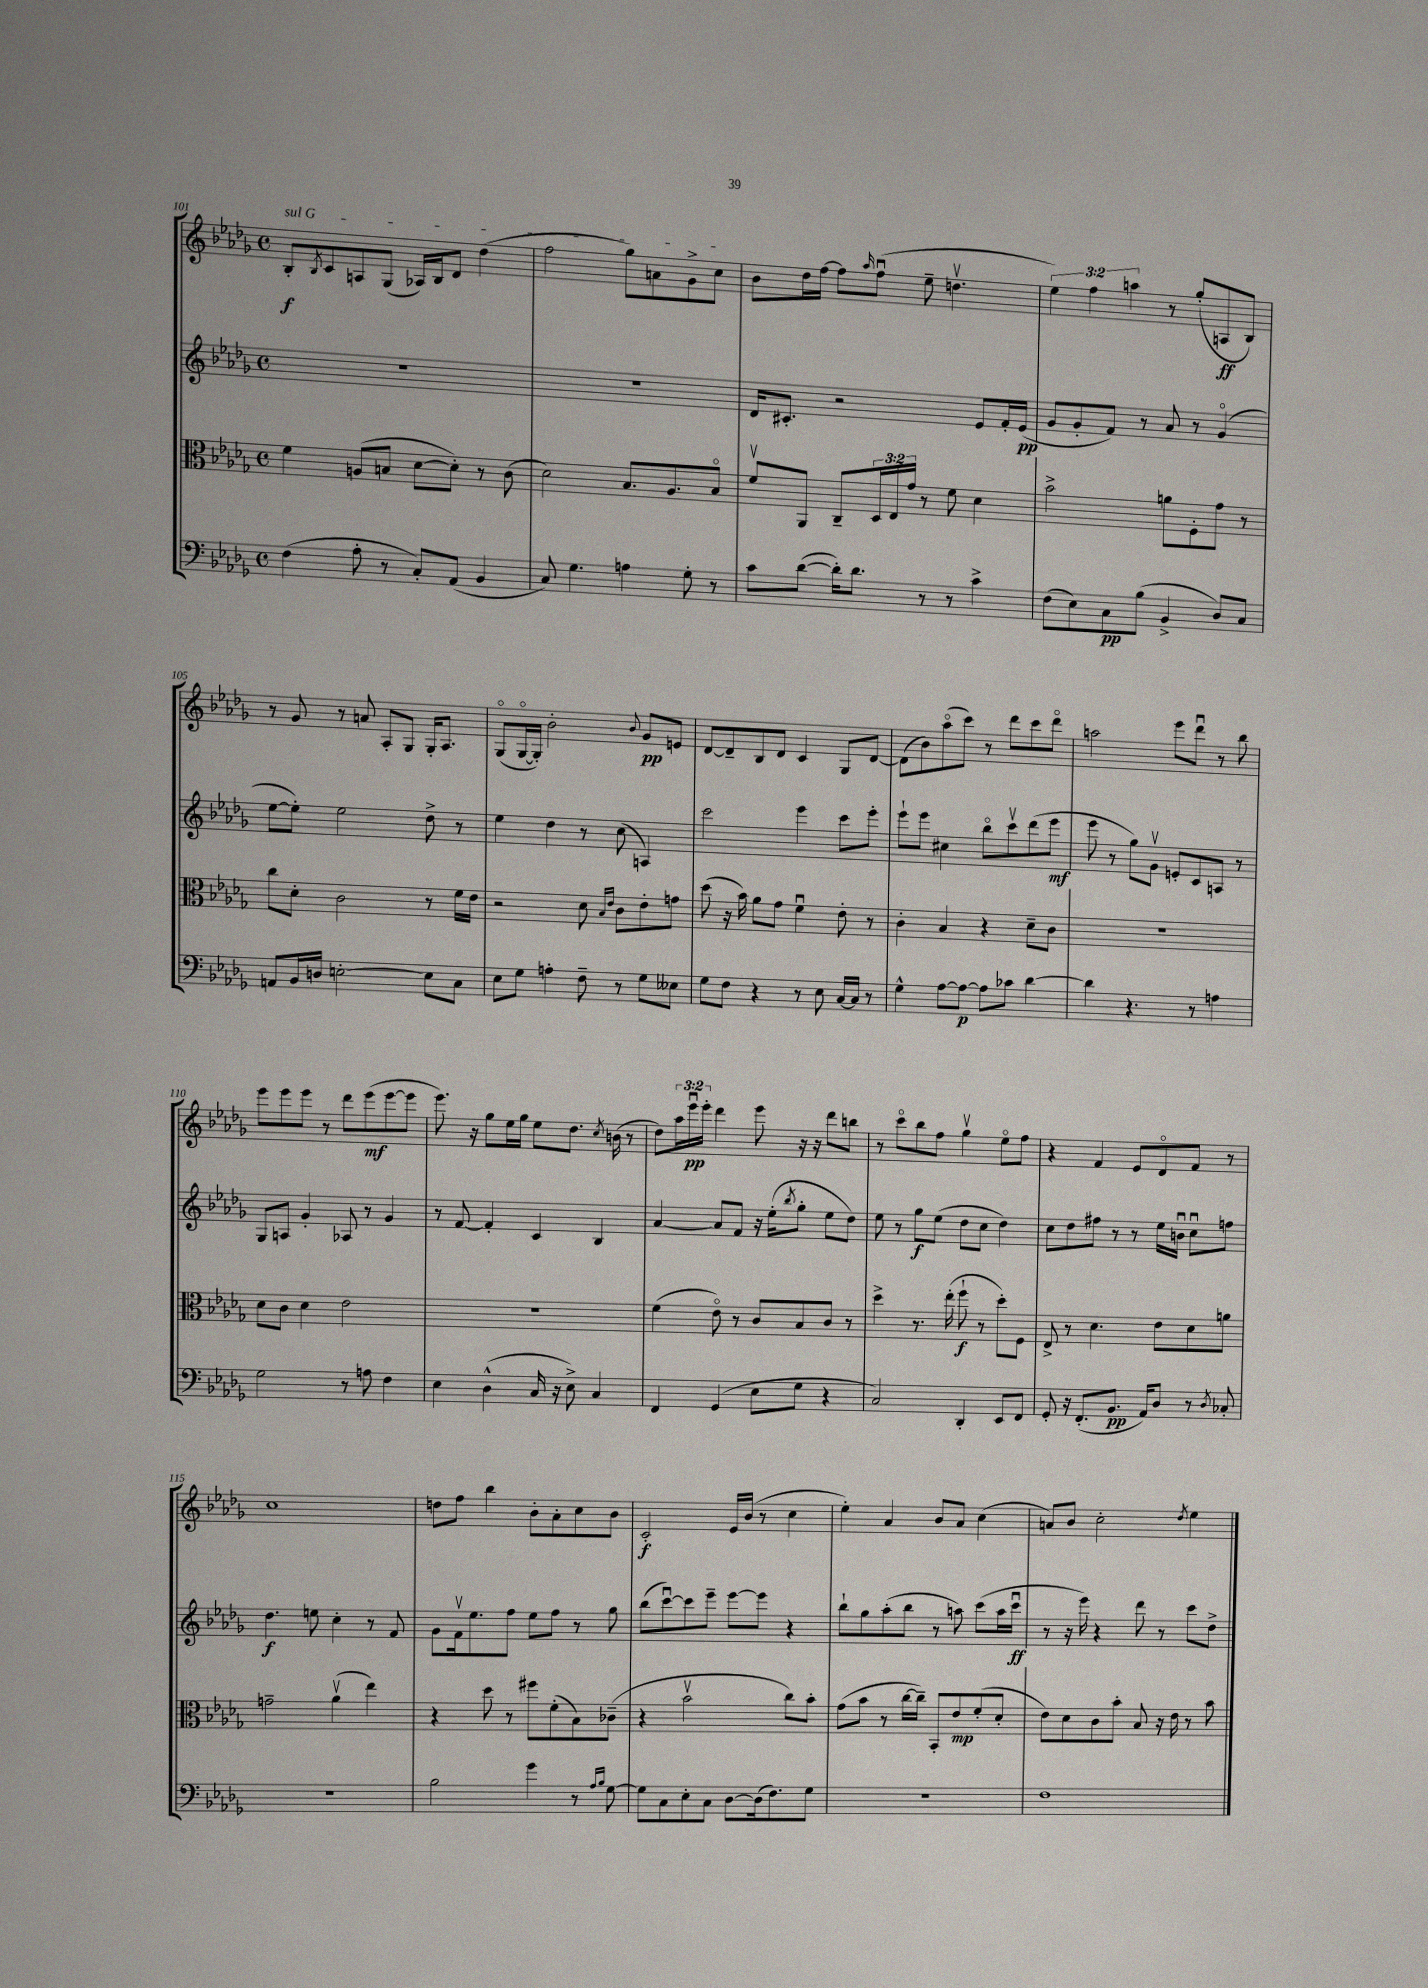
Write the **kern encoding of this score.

**kern	**kern	**kern	**kern
*staff4	*staff3	*staff2	*staff1
*clefF4	*clefC3	*clefG2	*clefG2
*k[b-e-a-d-g-]	*k[b-e-a-d-g-]	*k[b-e-a-d-g-]	*k[b-e-a-d-g-]
*M4/4	*M4/4	*M4/4	*M4/4
*met(c)	*met(c)	*met(c)	*met(c)
(4F	4f	1r	8B-'
.	.	.	8qB-
.	.	.	8c
8A-'	(8A	.	8A
8r	8B	.	(8G-
8C')	[8d-	.	16A-)
.	.	.	16B-
(8AA-	8d-'])	.	8d-
4BB-	8r	.	(4dd-
.	(8c	.	.
=	=	=	=
8C)	2d-)	1r	2ff
4.G-	.	.	.
4A	8.B-	.	8gg-)
.	.	.	8a
.	8.A-	.	.
8G-'	.	.	8g-^
8r	8B-o	.	8cc
=	=	=	=
8c	8fv	16d-	8b-
.	.	8.c#'	.
([8d-	8AA-	.	16dd-
.	.	.	[16ff
16d-'])	8C~	2r	8ff]
8.d-	.	.	.
.	.	.	16qqaa-
.	24D-	.	(8ffu
.	24E-	.	.
.	24g-	.	.
8r	8r	.	8ee-~
8r	8f	.	4.ddv
4c^	4d-	8e-	.
.	.	16f'	.
.	.	(16e-	.
=	=	=	=
(8F	2b-^	8g-	6ee-)
8E-)	.	8g-'	.
.	.	.	6ff
8C	.	8f)	.
.	.	.	6aa
(8B-	.	8r	.
4BB-^	8a	8a-	8r
.	8F'	8r	(8gg-'
8D-)	8g-	(4g-o	8A
8C	8r	.	8B-)
=	=	=	=
8AA	8cc	[8ee-	8r
16BB-	8d-'	8ee-'])	8g-
16D	.	.	.
[2E'	2c	2ee-	8r
.	.	.	8a
.	.	.	8A-'
.	.	.	8G-
8E]	8r	8dd-^	16G-'
.	.	.	8.A-
8C	16f	8r	.
.	16e-	.	.
=	=	=	=
8E-	2r	4ee-	(8G-o
8G-	.	.	[16G-o
.	.	.	16G-'])
4A'	.	4dd-	2b-'
8F~	8d-	8r	.
.	16qqB-	.	.
.	16qqe-	.	.
8r	8c	(8cc	.
.	.	.	8qqb-
8G-	8e-'	4A)	8g-
8E--	8g	.	8e
=	=	=	=
8G-	(8dd-	2ccc	[8d-
8F	16r	.	8d-~]
.	16b-)	.	.
4r	8a-	.	8B-
.	8g-	.	8d-
8r	4fu	4eee-	4c
8E-	.	.	.
[16C	8e-'	8ccc	8G-
16C]	.	.	.
8r	8r	8eee-'	[8d-
=	=	=	=
4G-^^	4c'	8eee-`	(8d-]
.	.	8eee-	8b-)
[8A-	4B-	4cc#	(8aa-o
8A-_	.	.	8ccc)
8A-]	4r	8bb-o	8r
8c-	.	8cccv	8ddd-
[4d-	8d-~	(8ddd-	8ccc
.	8c	8eee-	8ddd-o
=	=	=	=
4d-]	1r	8eee-	2aa
.	.	8r	.
4.r	.	8gg-)	.
.	.	8g-v	.
.	.	8e'	8eee-
8r	.	8c	8ddd-u
4A	.	8A	8r
.	.	8r	8bb-
=	=	=	=
2G-	8d-	8G-	8eee-
.	8c	8A	8eee-
.	4d-	4g-'	8eee-
.	.	.	8r
8r	2e-	8A-	8ddd-
8A	.	8r	(8eee-
4F	.	4g-	[8eee-
.	.	.	8eee-]
=	=	=	=
4E-	1r	8r	8.eee-)
.	.	[8f	.
.	.	.	16r
(4D-^^	.	4f']	8gg-
.	.	.	16ee-
.	.	.	16gg-
16C	.	4c	8ee-
16r	.	.	.
8E-^)	.	.	8.dd-
4C	.	4B-	.
.	.	.	8qcc
.	.	.	(16b
.	.	.	8r
=	=	=	=
4FF	(4f	[4a-	8dd-)
.	.	.	24aa-
.	.	.	24eee-u
.	.	.	24eee-'
(4GG-	8e-o)	8a-]	4ddd-
.	8r	8f	.
8E-	8c	16r	8eee-
.	.	(16ee-'	.
.	.	8qbb-	.
8G-	8B-	8gg-'	16r
.	.	.	16r
4r	8c	8ee-	8ddd-
.	8r	8dd-)	8bb
=	=	=	=
2C)	4dd-^	8ee-	8r
.	.	8r	8ccco
.	8.r	8gg-	8bb-
.	.	(8ee-	8ff
.	(16ee-'	.	.
4DD-'	8ff`	8dd-	4gg-v
.	8r	8cc	.
8EE-	8dd-')	4dd-)	8ee-o
8FF	8F	.	8ff
=	=	=	=
8GG-'	8E-^	8cc	4r
16r	8r	8dd-	.
(8.FF'	.	.	.
.	4.d-	8ff#	4f
8.BB-	.	8r	.
.	.	8r	8e-
16AA-)	.	.	.
8D-	8e-	16ee-	8d-o
.	.	16bu	.
8r	8d-	8ccu	8f
8qD-	.	.	.
8C-'	8a	8ff	8r
=	=	=	=
1r	2g~	4.dd-	1cc
.	.	8ee	.
.	(4a-v	4cc'	.
.	4ee-)	8r	.
.	.	8f	.
=	=	=	=
2B-	4r	8g-	8dd
.	.	16fv	8ff
.	.	8.ee-	.
.	8dd-	.	4bb-
.	8r	8ff	.
4g-	8ff#	8ee-	8b-'
.	(8f'	8ff	8a-'
8r	8B-)	8r	8cc
16qqA-	.	.	.
16qqB-	.	.	.
[8G-	(8c-~	8gg-	8b-
=	=	=	=
8G-]	4r	(8bb-	2c'
8C	.	[8cccu)	.
8E-'	2b-v	8ccc]	.
8C	.	8eee-~	.
[8D-	.	[8eee-	16e-
.	.	.	(16b-
(16D-]	.	8eee-]	8r
8.F)	.	.	.
.	8cc)	4r	4cc
8G-	8b-'	.	.
=	=	=	=
1r	(8g-	8bb-`	4ee-')
.	8b-	8gg-	.
.	8r	(8aa-'	4a-
.	[16cc	8bb-	.
.	16cc~])	.	.
.	8BB-'	8r	8b-
.	8e-	8aa)	8a-
.	(8f'	(8ccc	(4cc
.	8d-'	16aa	.
.	.	16cccu	.
=	=	=	=
1F	8e-)	8r	8a)
.	8d-	16r	8b-
.	.	16eee-)	.
.	8c	4r	2cc'
.	8b-'	.	.
.	8B-	8ddd-	.
.	16r	8r	.
.	16e-	.	.
.	.	.	8qdd-
.	8r	8ccc	4ee-
.	8b-	8dd-^	.
==	==	==	==
*-	*-	*-	*-
